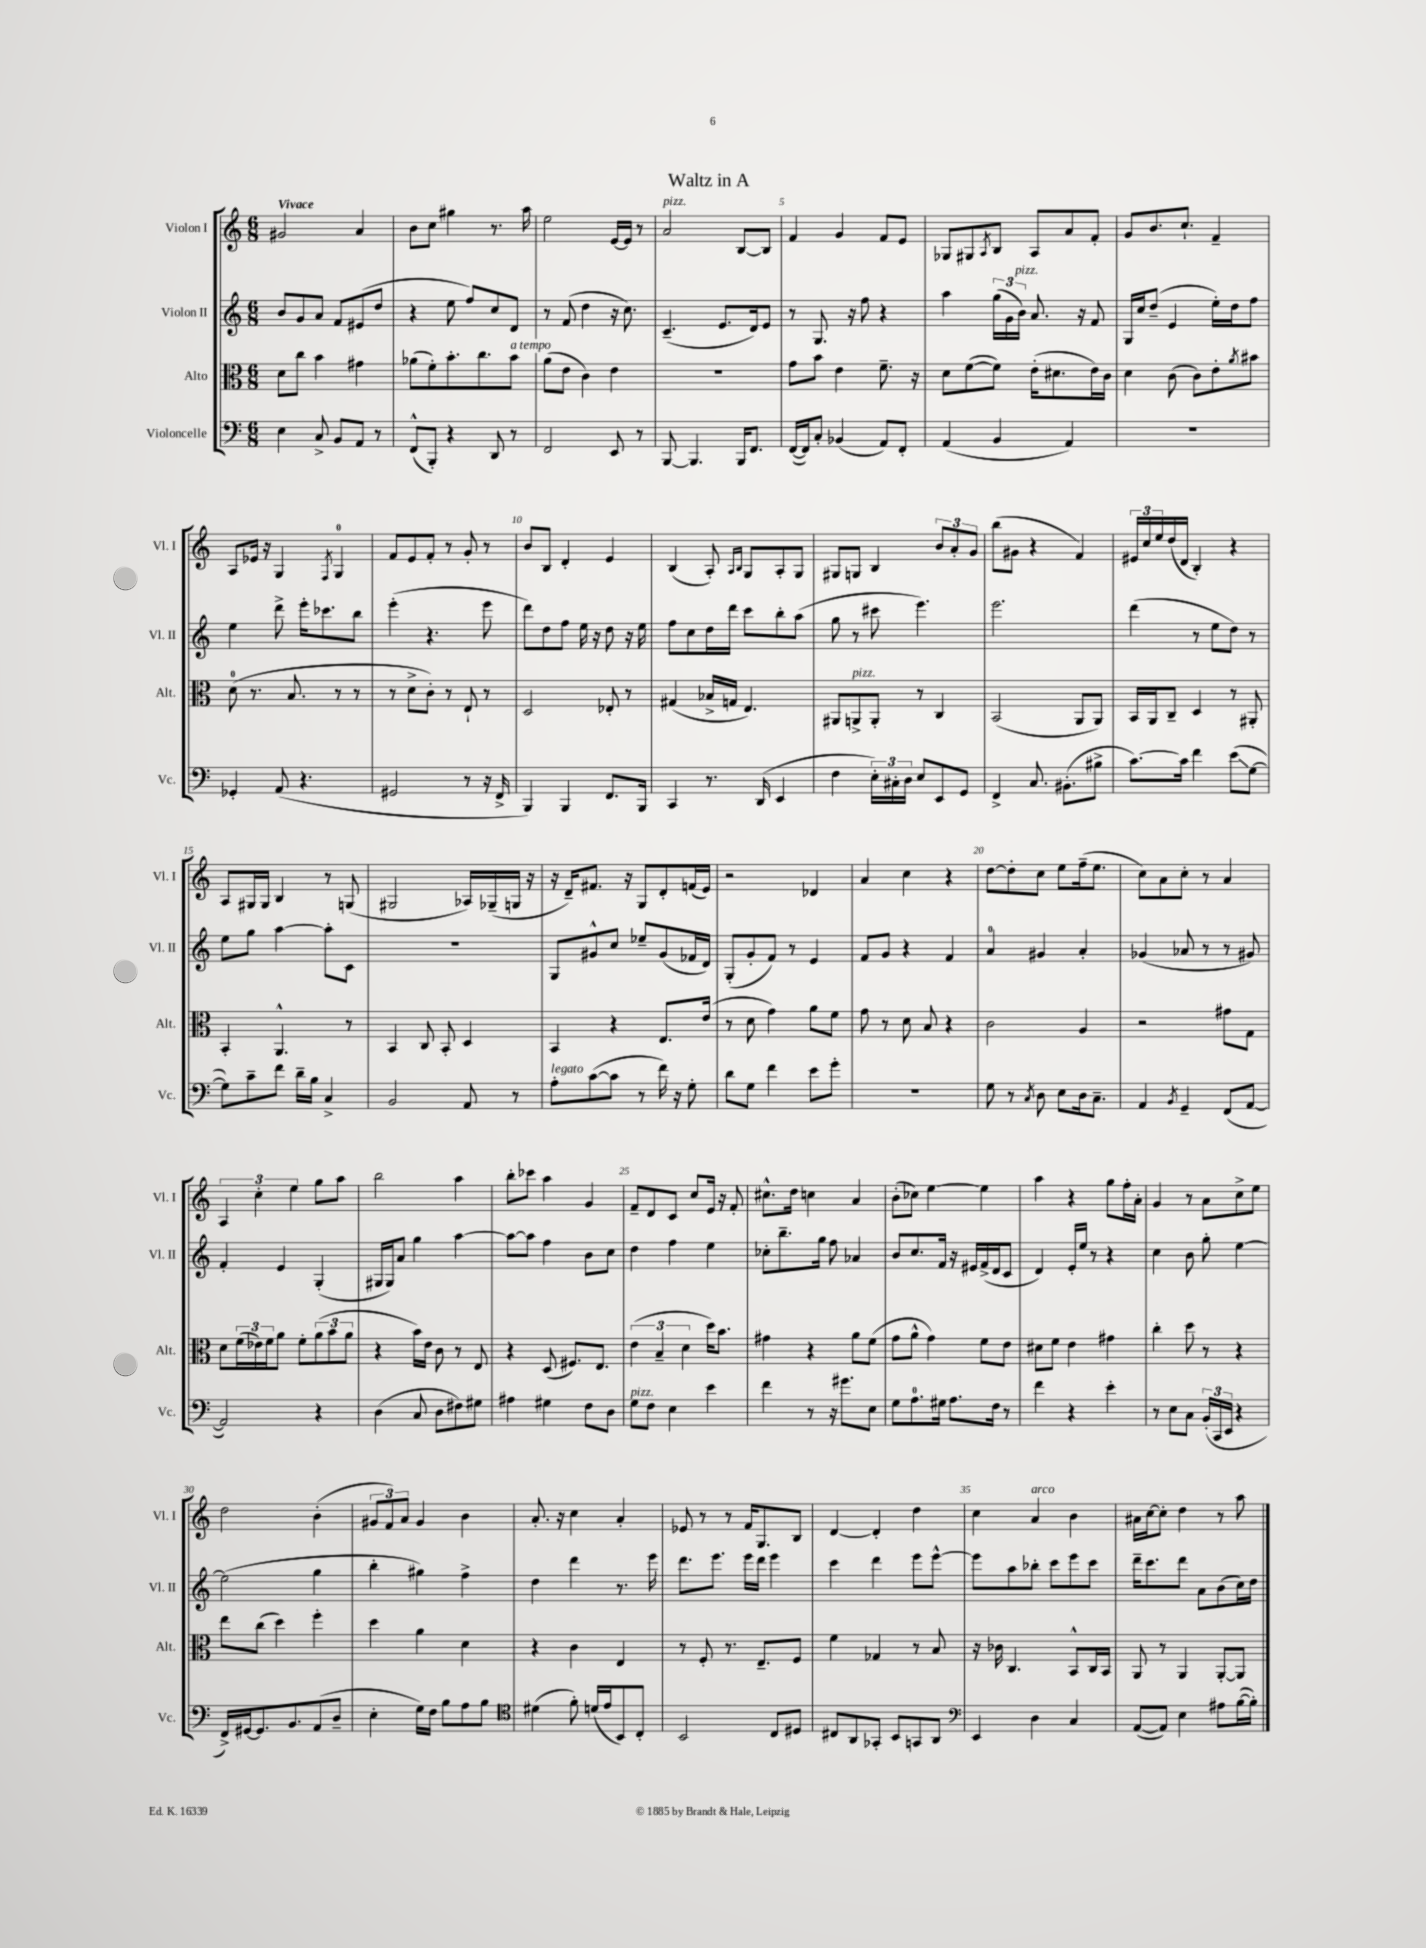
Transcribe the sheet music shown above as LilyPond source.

\header { title = "Waltz in A" }
<<
\new StaffGroup <<
\new Staff = "s0" \with { instrumentName = "Violon I" shortInstrumentName = "Vl. I" } {
    \clef treble \key c \major \numericTimeSignature \time 6/8 \tempo "Vivace"
    gis'2 a'4 |
    b'8 c''8 gis''4 r8. a''16 |
    e''2 e'16~ e'16 r8 |
    a'2^\markup { \italic "pizz." } b8~ b8 |
    f'4 g'4 f'8 e'8 |
    ges8 gis8 \acciaccatura { a8 } b8 a8 a'8 f'8-. |
    g'8 b'8. c''8.-! f'4-- |
    a8 ees'16 r16 g4 \acciaccatura { f8 } g4-0 |
    f'8 e'8 f'8-. r8 g'8-. r8 |
    b'8 b8 d'4-. e'4 |
    b4( a8-.) \grace { a16 b16 } g8 a8-. g8 |
    gis8 g8 b4 \tuplet 3/2 { b'8 a'8-. g'8 } |
    b''8( gis'8 r4 f'4) |
    \tuplet 3/2 { eis'16 c''16 e''16 } d''16( d'16 b4-.) r4 |
    a8 gis16 gis16 b4 r8 g8( |
    gis2 aes16) ges16--( g16 r16 |
    r16 d'16--) fis'8. r16 g8 d'8-. f'16( e'16) |
    r2 des'4 |
    a'4 c''4 r4 |
    d''8~ d''8-. c''8 e''8 f''16--( e''8. |
    c''8) a'8 c''8-. r8 a'4 |
    \tuplet 3/2 { a4 c''4-. e''4 } g''8 a''8 |
    b''2 a''4 |
    b''8-. ces'''8 a''4 g'4 |
    f'8-- d'8 c'8 c''8 e'16 r16 f'8-. |
    cis''8.-^ d''16 c''4 a'4 |
    b'8-.( ces''8) e''4~ e''4 |
    a''4 r4 g''8 f''16-. a'16-. |
    g'4 r8 a'8 c''8-> e''8 |
    d''2 b'4-.( |
    \tuplet 3/2 { gis'8 f'8) a'8 } gis'4 b'4 |
    a'8.-. r16 c''4 a'4-. |
    ees'8 r8 r8 f'16 g8. b8 |
    d'4~ d'4-. d''4 |
    c''4 a'4^\markup { \italic "arco" } b'4 |
    ais'16 c''16~ c''8-. d''4 r8 a''8 \bar "|." |
}
\new Staff = "s1" \with { instrumentName = "Violon II" shortInstrumentName = "Vl. II" } {
    \clef treble \key c \major \numericTimeSignature \time 6/8
    b'8 g'8 a'8 f'8 eis'8( d''8 |
    r4 e''8 f''8) c''8 d'8 |
    r8 f'8( d''4 r16 c''8.) |
    c'4.--( e'8. d'16) e'8 |
    r8 g8. r16 f''8 r4 |
    a''4 \tuplet 3/2 { g''16( g'16 b'16^\markup { \italic "pizz." }) } a'8. r16 f'8 |
    g16 c''16 d''8--( e'4 e''16-.) d''16 f''8 |
    e''4 d'''8-> e'''16-. ces'''8. b''8 |
    e'''4-.( r4. e'''8 |
    d'''8) d''8 f''8 e''16 r16 d''8 r16 e''16 |
    f''8 c''8 d''16 d'''16 c'''8 b''8-. a''8( |
    g''8 r8 cis'''8 e'''4.) |
    e'''2. |
    d'''4( r8 e''8 d''8) r8 |
    e''8 g''8 a''4~ a''8-. c'8 |
    R2. |
    g8 gis'8-^ c''8 ees''8-- gis'8( fes'16 d'16) |
    g8-.( g'8-. f'8) r8 e'4 |
    f'8 g'8 r4 f'4 |
    a'4-0 gis'4 a'4-. |
    ges'4( aes'8 r8 r8 gis'8) |
    f'4-. e'4 g4-.( |
    gis16 gis16) a'8 g''4 a''4~ |
    a''8~ a''8 f''4 b'8 c''8 |
    d''4 f''4 e''4 |
    ces''8-. b''8.-- g''16 f''8 aes'4 |
    b'8 c''8. f'16 r16 eis'16 f'16->( d'16 c'8 |
    d'4) e'16-. e''16 r8 r4 |
    c''4 b'8 g''8-. e''4~ |
    e''2( g''4 |
    b''4-. gis''4) f''4-> |
    d''4 d'''4 r8. e'''16 |
    d'''8. e'''8. e'''16 d'''16 e'''4 |
    c'''4 d'''4 e'''8 e'''8~-^ |
    e'''8 a''8 bes''8-. c'''8 e'''8 c'''8 |
    d'''16-- c'''8. d'''8 a'8 b'8( c''16) d''16 \bar "|." |
}
\new Staff = "s2" \with { instrumentName = "Alto" shortInstrumentName = "Alt." } {
    \clef alto \key c \major \numericTimeSignature \time 6/8
    d'8 c''8 b'4 gis'4 |
    aes'8( f'8-.) b'8.-. c''8. b'8^\markup { \italic "a tempo" } |
    a'8( e'8 c'4) e'4 |
    R2. |
    g'8 b'8 e'4 f'8.-- r16 |
    d'8 f'8~( f'8) e'16-.( dis'8. e'16) c'16 |
    d'4 c'8( c'8) e'8-. \acciaccatura { a'8 } bis'8 |
    d'8-0( r8. b8. r8 r8 |
    r8 d'8-> c'8-.) r8 e8-! r8 |
    d2 ees8-. r8 |
    gis4( bes16-> g16 e4.) |
    ais,8 a,8->^\markup { \italic "pizz." } a,8-. r8 c4 |
    b,2( a,8 a,8) |
    b,16 a,16 c8-- d4 r8 ais,8-. |
    b,4-. a,4.-^ r8 |
    b,4 c8 b,8-. d4 |
    b,4 r4 e8. e'16( |
    r8 d'8 g'4) a'8 f'8 |
    g'8 r8 d'8 b8 r4 |
    c'2 a4 |
    r2 gis'8 g8 |
    d'8 \tuplet 3/2 { f'16( ees'16) f'16 } a'8 f'8-. \tuplet 3/2 { a'8( b'8 a'8 } |
    r4 b'16) e'16 c'8 r8 e8 |
    r4 d8( fis8.) e8. |
    \tuplet 3/2 { e'4( b4-- d'4 } d''16) b'8. |
    gis'4 r4 a'8 f'8( |
    g'8 a'8-^ g'4) f'8 e'8 |
    dis'8 f'8 e'4 gis'4 |
    c''4-. d''8 r8 r4 |
    e''8 c''8( d''4) f''4-. |
    d''4 a'4 d'4 |
    r4 c'4 e4 |
    r8 f8-. r8. e8.-- f8 |
    f'4 ges4 r8 b8 |
    r16 ces'16 c4. b,8-^ c16 b,16 |
    a,8 r8 a,4 a,8~-. a,8 \bar "|." |
}
\new Staff = "s3" \with { instrumentName = "Violoncelle" shortInstrumentName = "Vc." } {
    \clef bass \key c \major \numericTimeSignature \time 6/8
    e4 c8-> b,8 a,8 r8 |
    f,8-^( b,,8-.) r4 d,8 r8 |
    f,2 e,8 r8 |
    b,,8~ b,,4. b,,16 f,8. |
    f,16~( f,16) c8-. bes,4( a,8) f,8-. |
    a,4( b,4 a,4) |
    R2. |
    ges,4-. a,8( r4. |
    gis,2 r8 r16 f,16-> |
    b,,4) b,,4 f,8. b,,16 |
    c,4 r8. d,16( e,4 |
    f4 \tuplet 3/2 { e16-.) cis16-. d16 } e8 e,8 g,8 |
    f,4-> c8. bis,8.-.( bis8-> |
    c'8.~) c'16 f'4 e'8\glissando( g8~ |
    g8) c'8-- f'8 d'16-- b16 c4-> |
    b,2 a,8 r8 |
    a8-.^\markup { \italic "legato" } c'8~( c'8 r8 f'16) r16 g8-. |
    d'8 g8 f'4 e'8 g'8-. |
    R2. |
    g8 r8 \acciaccatura { c8 } d8 e8 d16 c8.-- |
    a,4 \acciaccatura { b,8 } g,4-- f,8( a,8~ |
    a,2) r4 |
    d4( c8 d8 fis8) gis8 |
    ais4 gis4 f8 d8 |
    g8^\markup { \italic "pizz." } f8 e4 e'4 |
    f'4 r8 r16 gis'8. e8 |
    g8 a8.-0 gis16 a8. f16 r8 |
    f'4 r4 e'4-. |
    r8 e8 c8 \tuplet 3/2 { b,16-.( c,16 e,16 } r4 |
    f,16->) gis,16~ gis,8. b,8. a,8( d8-- |
    e4-. g16) f16 b8 a8 b8 |
    \clef tenor dis'4( f'8-.) d'16( e'16 b,8) c8-. |
    b,2 c8 dis8 |
    cis8 a,8 ges,8-. b,8 g,8 a,8 |
    \clef bass e,4 d4 c4 |
    a,8~( a,8) e4 ais8 b16~( b16-.) \bar "|." |
}
>>
>>
\layout { \context { \Score \override BarNumber.break-visibility = ##(#f #t #t) barNumberVisibility = #(every-nth-bar-number-visible 5) } }
